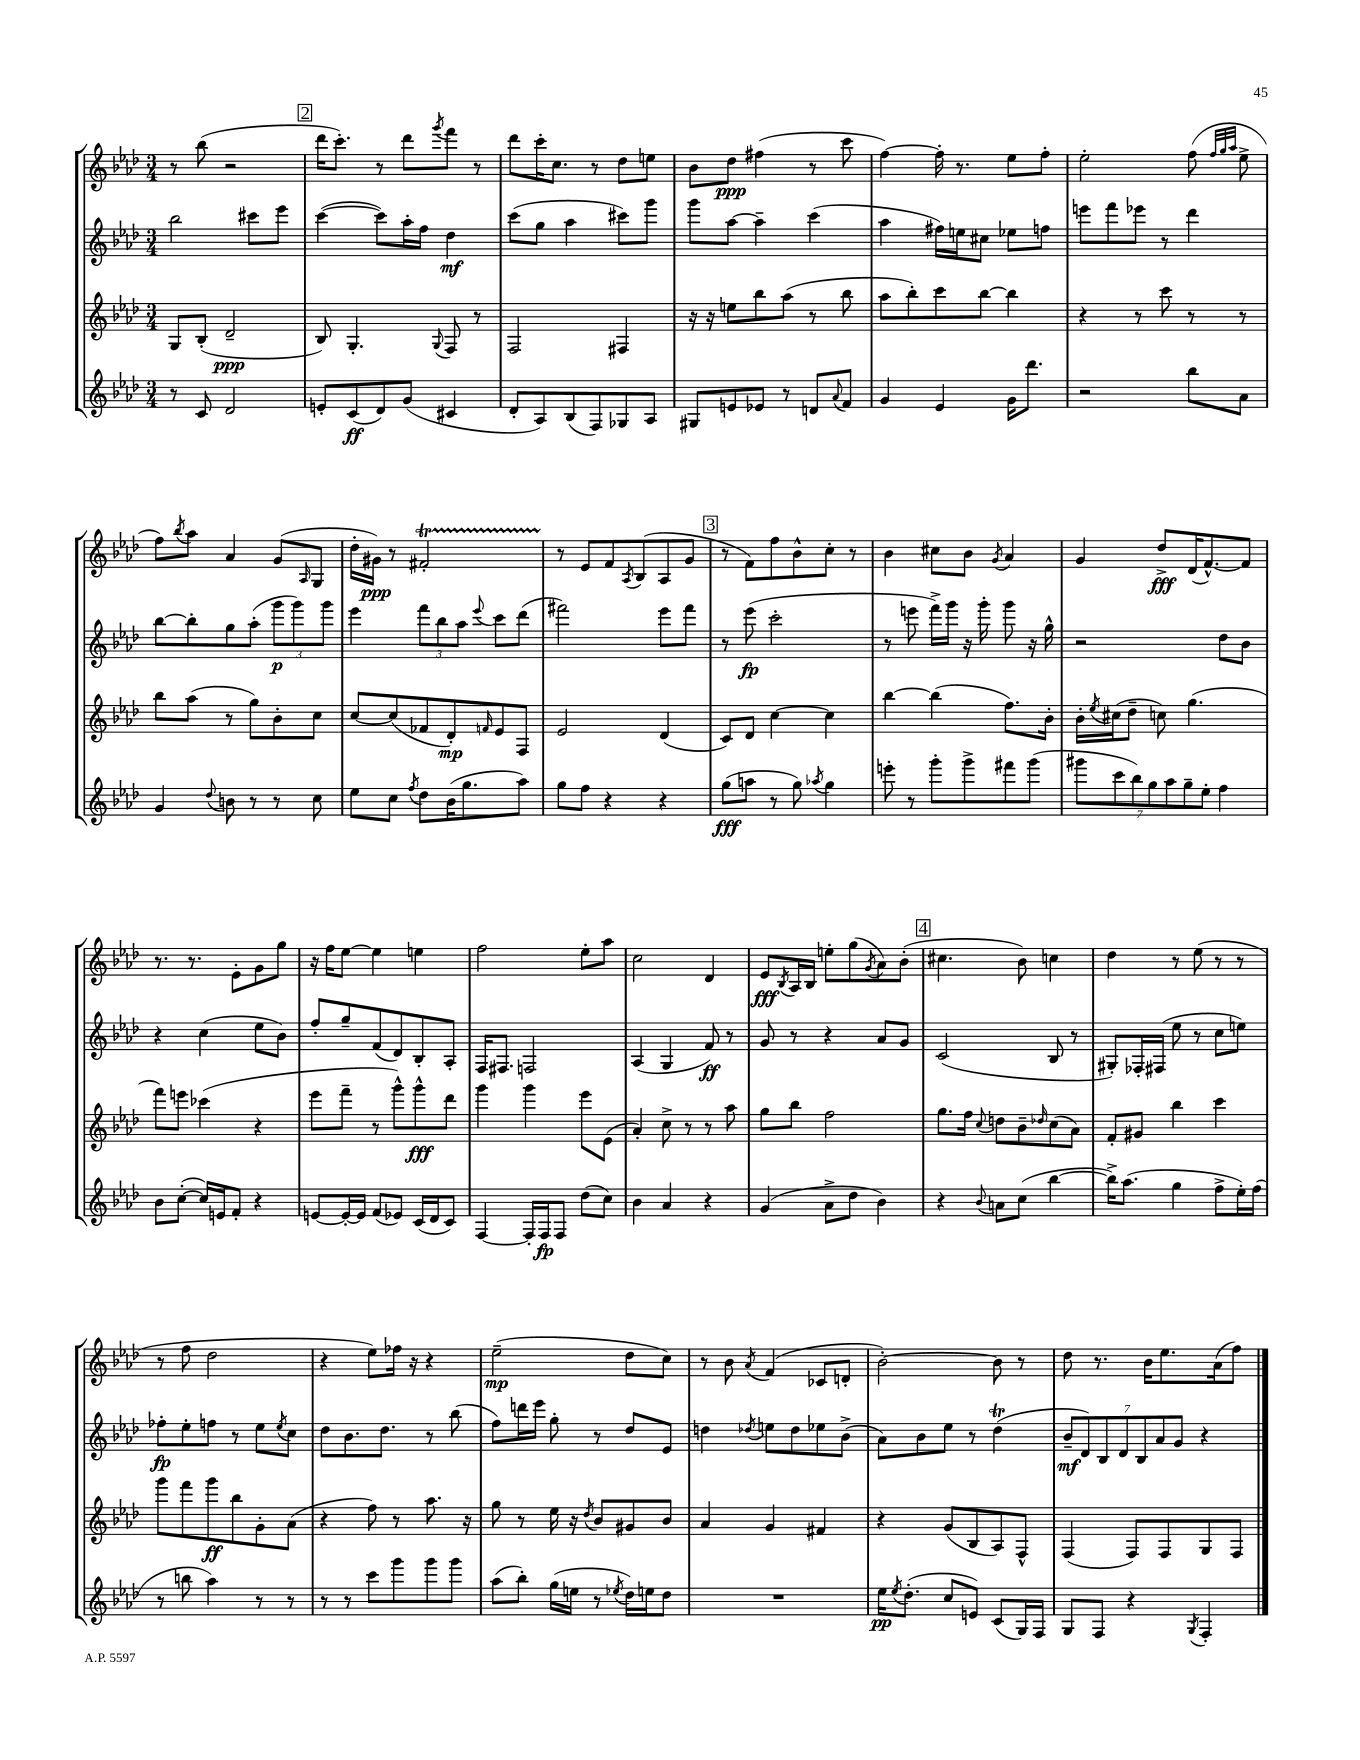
<<
\new StaffGroup <<
\new Staff = "s0" {
    \clef treble \key aes \major \numericTimeSignature \time 3/4
    r8 bes''8( r2 |
    \mark \markup { \box "2" } des'''16 c'''8.-.) r8 des'''8 \acciaccatura { g'''8 } f'''8 r8 |
    des'''8 c'''16-. c''8. r8 des''8 e''8 |
    bes'8 des''8\ppp fis''4( r8 c'''8 |
    f''4~) f''16-. r8. ees''8 f''8-. |
    ees''2-. f''8( \grace { f''32 g''32 aes''32 } ees''8-> |
    f''8) \acciaccatura { bes''8 } aes''8 aes'4 g'8( \grace { aes16 } g8 |
    des''16-. gis'16\ppp) r8 fis'2-.\startTrillSpan |
    r8\stopTrillSpan ees'8 f'8 \acciaccatura { aes8 } bes8( aes8 g'8 |
    \mark \markup { \box "3" } r8 f'8) f''8 bes'8-^ c''8-. r8 |
    bes'4 cis''8 bes'8 \acciaccatura { g'8 } aes'4 |
    g'4 des''8->\fff des'16( f'8.~-^) f'8 |
    r8. r8. ees'8-. g'8 g''8 |
    r16 f''16 ees''8~ ees''4 e''4 |
    f''2 ees''8-. aes''8 |
    c''2 des'4 |
    ees'8\fff \acciaccatura { bes8 } aes16 bes16 e''8-. g''8( \acciaccatura { g'8 } aes'8) bes'8-.( |
    \mark \markup { \box "4" } cis''4. bes'8) c''4 |
    des''4 r8 ees''8( r8 r8 |
    r8 f''8 des''2 |
    r4 ees''8) fes''16 r16 r4 |
    ees''2--\mp( des''8 c''8) |
    r8 bes'8 \acciaccatura { aes'8 } f'4( ces'8 d'8-. |
    bes'2~-.) bes'8 r8 |
    des''8 r8. bes'16 ees''8. aes'16( f''8) \bar "|." |
}
\new Staff = "s1" {
    \clef treble \key aes \major \numericTimeSignature \time 3/4
    bes''2 cis'''8 ees'''8 |
    \mark \markup { \box "2" } c'''4~( c'''8) aes''16-. f''16 des''4\mf |
    c'''8( g''8 aes''4 cis'''8) g'''8 |
    g'''8 aes''8~ aes''4-- c'''4( |
    aes''4 fis''16) e''16 cis''8 ees''8 f''8 |
    e'''8 f'''8 ees'''8 r8 des'''4 |
    bes''8~ bes''8-. g''8 aes''8-.( \tuplet 3/2 { g'''8\p g'''8) g'''8 } |
    ees'''4 \tuplet 3/2 { f'''8 bes''8 aes''8 } \appoggiatura { ees'''8 } c'''8 des'''8( |
    fis'''2) ees'''8 fis'''8 |
    \mark \markup { \box "3" } r8 ees'''8\fp( c'''2-. |
    r8 e'''8 f'''16->) g'''16 r16 g'''16-. g'''8 r16 g''16-^ |
    r2 des''8 bes'8 |
    r4 c''4( ees''8 bes'8) |
    f''8-. g''8-- f'8( des'8) bes8-. aes8-. |
    f16 fis8. f2 |
    aes4( g4 f'8\ff) r8 |
    g'8 r8 r4 aes'8 g'8 |
    \mark \markup { \box "4" } c'2( bes8 r8 |
    gis8-.) fes16-. fis16( ees''8 r8 c''8 e''8) |
    fes''8-.\fp ees''8-. f''8 r8 ees''8 \acciaccatura { ees''8 } c''8 |
    des''8 bes'8. des''8. r8 bes''8( |
    f''8) d'''16 ees'''16 g''8-. r8 des''8 ees'8 |
    d''4 \acciaccatura { des''8 } e''8 des''8 ees''8 bes'8->( |
    aes'8) bes'8 ees''8 r8 des''4\trill( |
    \tuplet 7/4 { bes'8--\mf des'8) bes8 des'8 bes8 aes'8 g'8 } r4 \bar "|." |
}
\new Staff = "s2" {
    \clef treble \key aes \major \numericTimeSignature \time 3/4
    g8 bes8-.( des'2--\ppp |
    \mark \markup { \box "2" } bes8) g4.-. \appoggiatura { g8 } f8 r8 |
    f2 fis4 |
    r16 r16 e''8 bes''8 aes''8( r8 bes''8 |
    aes''8 bes''8-.) c'''8 bes''8~ bes''4 |
    r4 r8 c'''8 r8 r8 |
    bes''8 aes''8( r8 g''8) bes'8-. c''8 |
    c''8~ c''8( fes'8 des'8-.\mp) \grace { f'16 } ees'8 f8 |
    ees'2 des'4( |
    \mark \markup { \box "3" } c'8) des'8 c''4~ c''4 |
    bes''4~ bes''4( f''8.) bes'16-. |
    bes'16-. \acciaccatura { ees''8 } cis''16( des''8-- c''8) g''4.( |
    f'''8) e'''8 ces'''4( r4 |
    ees'''8 f'''8-- r8 g'''8-^) g'''8-^\fff des'''8 |
    g'''4 g'''4 ees'''8 ees'8( |
    aes'4-.) c''8-> r8 r8 aes''8 |
    g''8 bes''8 f''2 |
    \mark \markup { \box "4" } g''8. f''16 \appoggiatura { c''8 } d''8 bes'8-- \grace { des''16 } c''8( aes'8) |
    f'8-. gis'8 bes''4 c'''4 |
    g'''8 f'''8 g'''8\ff bes''8 g'8-. aes'8( |
    r4 f''8) r8 aes''8. r16 |
    g''8 r8 ees''16 r16 \acciaccatura { des''8 } bes'8 gis'8 bes'8 |
    aes'4 g'4 fis'4 |
    r4 g'8( bes8 aes8) f8-^ |
    f4( f8) f8 g8 f8 \bar "|." |
}
\new Staff = "s3" {
    \clef treble \key aes \major \numericTimeSignature \time 3/4
    r8 c'8 des'2 |
    \mark \markup { \box "2" } e'8-. c'8\ff( des'8) g'8( cis'4 |
    des'8-. aes8) bes8( f8) ges8 aes8 |
    gis8 e'8 ees'8 r8 d'8 \appoggiatura { aes'8 } f'8 |
    g'4 ees'4 g'16 des'''8. |
    r2 bes''8 aes'8 |
    g'4 \appoggiatura { des''8 } b'8 r8 r8 c''8 |
    ees''8 c''8 \acciaccatura { f''8 } des''8 bes'16( g''8. aes''8) |
    g''8 f''8 r4 r4 |
    \mark \markup { \box "3" } g''8\fff( a''8 r8 g''8) \acciaccatura { aes''8 } g''4 |
    e'''8-. r8 g'''8-. g'''8-> fis'''8 g'''8( |
    \tuplet 7/4 { gis'''8 c'''8 bes''8) g''8 aes''8 g''8-- ees''8-. } f''4 |
    bes'8 c''8~-.( c''16) e'16 f'8-. r4 |
    e'8~ e'16~-. e'16 f'8( ees'8) c'16( des'16 c'8) |
    f4~ f16-. f16\fp f8 des''8( c''8) |
    bes'4 aes'4 r4 |
    g'4( aes'8-> des''8 bes'4) |
    \mark \markup { \box "4" } r4 \appoggiatura { bes'8 } a'8 c''8( bes''4~ |
    bes''16->) aes''8.( g''4 f''8-> ees''16-.) f''16( |
    r8 b''8 aes''4) r8 r8 |
    r8 r8 c'''8 g'''8 g'''8 g'''8 |
    aes''8( bes''8-.) g''16( e''16 r8 \acciaccatura { ees''8 } des''16) e''16 des''8 |
    R2. |
    ees''16\pp \acciaccatura { ees''8 } des''8.-.( c''8 e'8) c'8( g16) f16 |
    g8 f8 r4 \acciaccatura { g8 } f4-. \bar "|." |
}
>>
>>
\layout { \context { \Score \remove "Bar_number_engraver" } }
